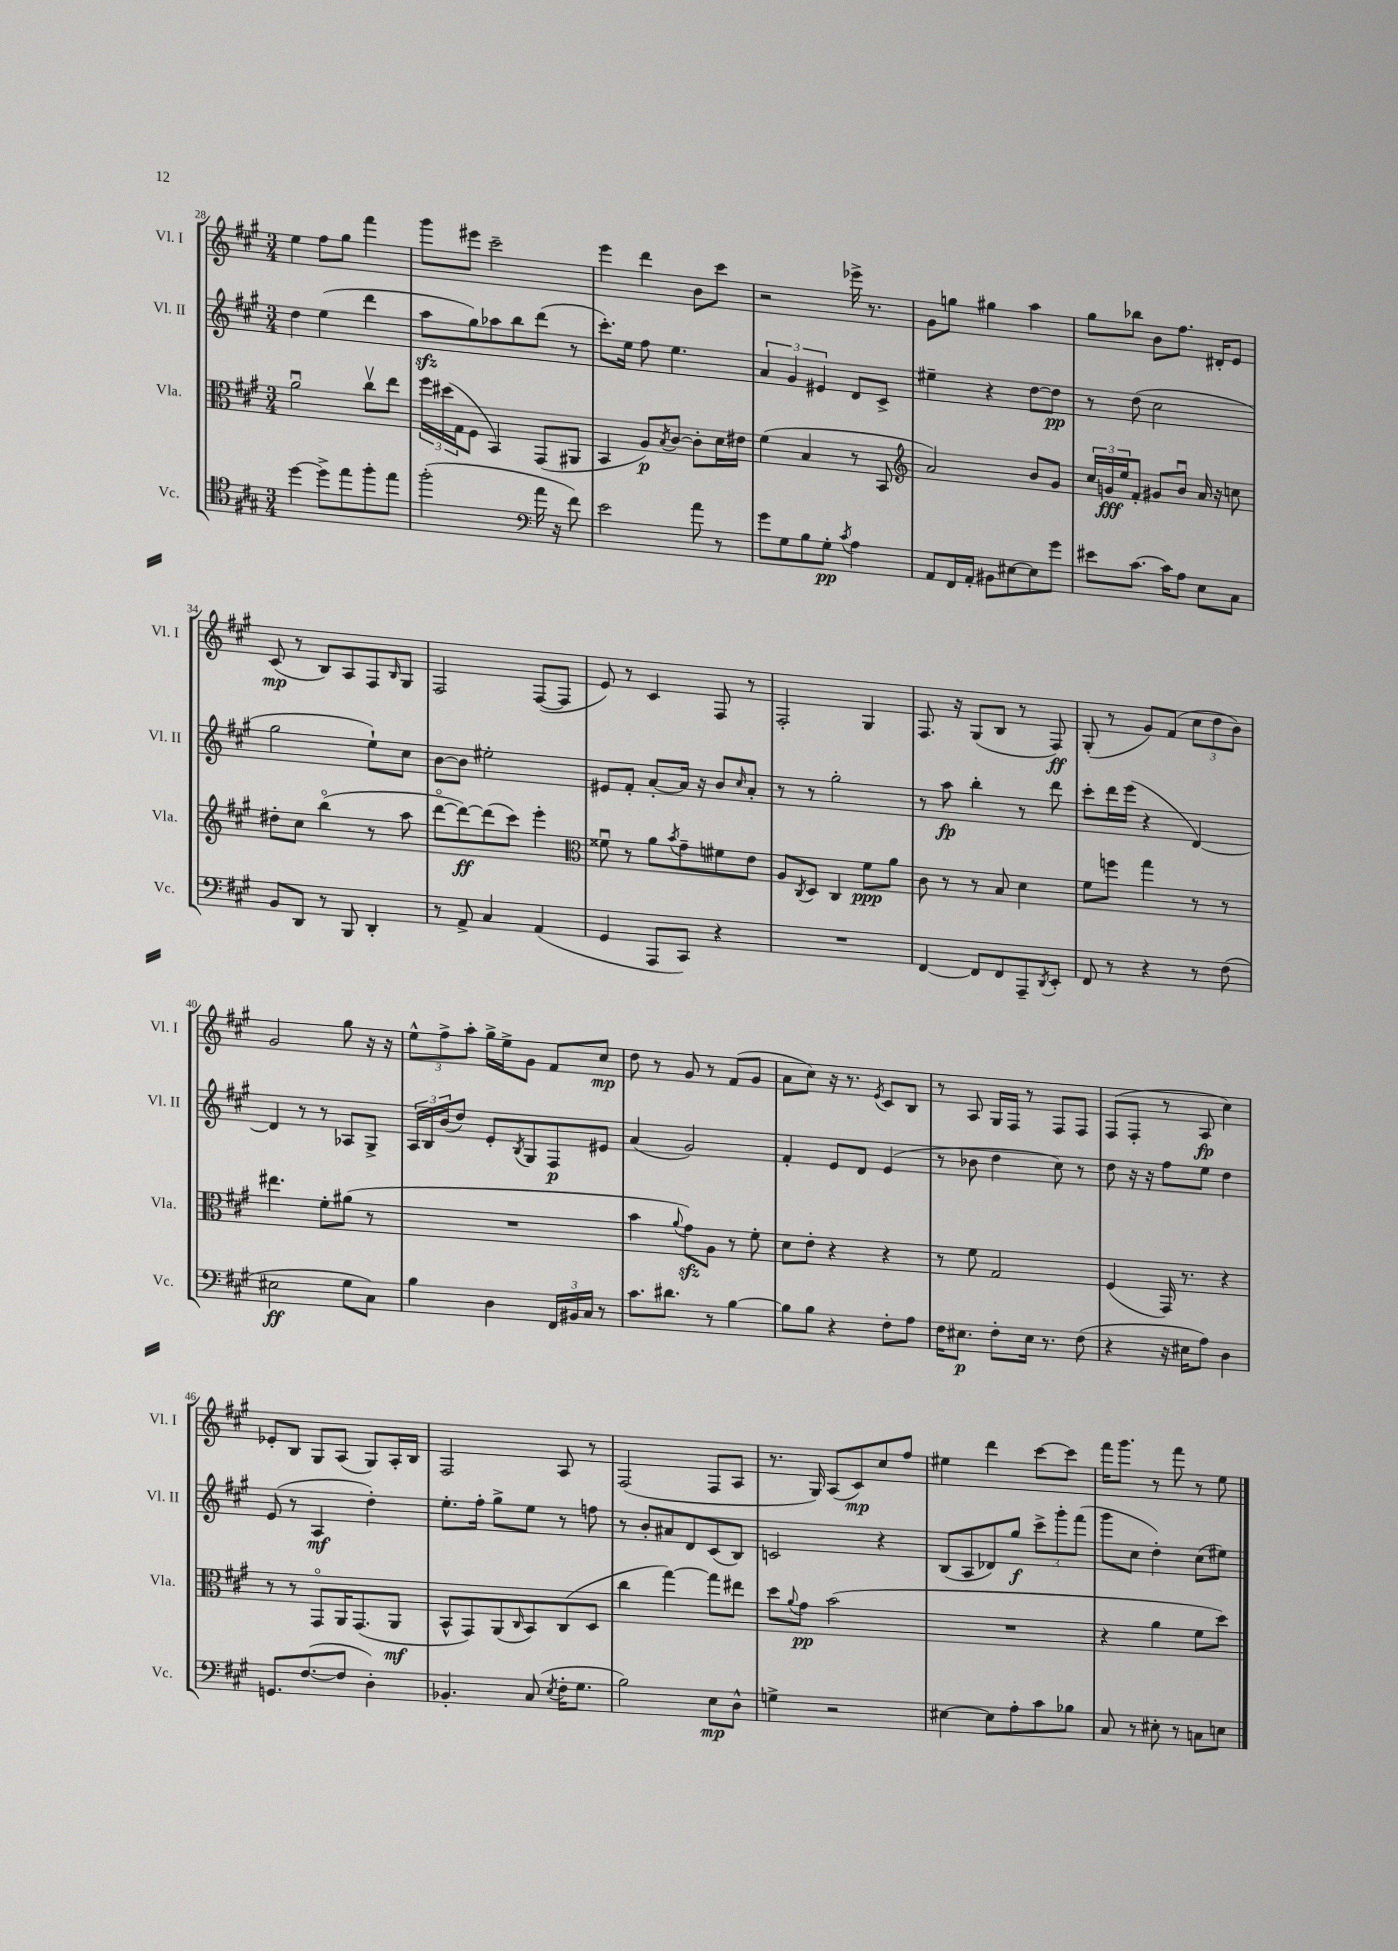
<<
\new StaffGroup <<
\new Staff = "s0" \with { instrumentName = "Vl. I" shortInstrumentName = "Vl. I" } {
    \clef treble \key a \major \numericTimeSignature \time 3/4
    e''4 fis''8 gis''8 fis'''4 |
    gis'''8 eis'''8 cis'''2-- |
    e'''4 d'''4 b'8 cis'''8 |
    r2 ees'''16-> r8. |
    gis'8 g''8 gis''4 a''4 |
    gis''8 bes''8 b'8 fis''8. dis'16-. e'8 |
    cis'8\mp( r8 b8) a8 fis8 \grace { b16 } gis8 |
    fis2 fis8~( fis8 |
    e'8) r8 cis'4 fis8 r8 |
    fis2-. gis4 |
    fis8. r16 gis8( b8 r8 fis8\ff) |
    gis8-.( r8 gis'8) fis'8( \tuplet 3/2 { cis''8 d''8 b'8) } |
    gis'2 gis''8 r16 r16 |
    \tuplet 3/2 { e''8-^ fis''8-> a''8-. } gis''16-> e''16-> gis'8 fis'8 cis''8\mp |
    d''8 r8 gis'8 r8 fis'8( gis'8 |
    a'8 cis''8) r16 r8. \acciaccatura { e'8 } cis'8 b8 |
    r8 a8 gis16 fis16 r8 fis8 fis8 |
    fis8( fis8-. r8 a8\fp cis''4) |
    ees'8-. b8 gis8 a8( gis8) a16-. b16 |
    fis2 a8 r8 |
    fis2( fis8 a8 |
    r8. gis16) a8( cis'8\mp) cis''8 fis''8 |
    eis''4 d'''4 cis'''8~ cis'''8 |
    fis'''16 gis'''8. r8 fis'''8 r8 e''8 \bar "|." |
}
\new Staff = "s1" \with { instrumentName = "Vl. II" shortInstrumentName = "Vl. II" } {
    \clef treble \key a \major \numericTimeSignature \time 3/4
    d''4 e''4( d'''4 |
    a''8\sfz gis''8) aes''8 b''8 d'''8( r8 |
    cis'''8.-.) e''16 fis''8 e''4. |
    \tuplet 3/2 { a'4 gis'4 eis'4 } d'8 cis'8-> |
    eis''4-- r4 d''8~ d''8\pp |
    r8 d''8( cis''2 |
    gis''2 e''8-!) cis''8 |
    b'8~ b'8 eis''2-. |
    eis'8 fis'8-. a'8~-. a'16 r16 b'8 \grace { cis''16 } a'8-. |
    r8 r8 gis''2-. |
    r8 a''8\fp b''4-. r8 d'''8 |
    cis'''8-. d'''16 e'''16( r4 d'4~) |
    d'4 r8 r8 aes8 gis8-> |
    \tuplet 3/2 { a16 b16 b'16( } d''8) e'8-. \acciaccatura { b8 } gis8 fis8\p eis'8 |
    a'4( gis'2) |
    fis'4-. e'8 d'8 e'4( |
    r8 bes'8 d''4 cis''8) r8 |
    d''8 r16 r16 fis''8 e''8 d''4 |
    e'8( r8 a4\mf d''4-.) |
    e''8.-. fis''16-. gis''8-> e''8 r8 f''8 |
    r8 b'8-. ais'8 d'8 cis'8( b8) |
    c'2 r4 |
    b8( a8 des'8) gis''8\f \tuplet 3/2 { cis'''8-> gis'''8-. fis'''8( } |
    gis'''8 cis''8 d''4-.) cis''8( eis''8) \bar "|." |
}
\new Staff = "s2" \with { instrumentName = "Vla." shortInstrumentName = "Vla." } {
    \clef alto \key a \major \numericTimeSignature \time 3/4
    a'2\downbow cis''8\upbow e''8 |
    \tuplet 3/2 { fis''16 dis''16( gis16 } fis8 b,4) gis,8( ais,8 |
    b,4 a8\p) \acciaccatura { b8 } cis'8~ cis'8-. d'16 eis'16 |
    fis'4( b4 r8 b,8 |
    \clef treble a'2) b'8 gis'8 |
    \tuplet 3/2 { cis''16 g'16\fff e''16 } fis'8-. gis'8 b'8\downbow a'16 r16 c''8 |
    dis''8-. cis''8 b''4\flageolet( r8 a''8 |
    d'''8~\flageolet d'''8~\ff) d'''8( cis'''8) e'''4-. |
    \clef alto fisis'8\downbow r8 a'8 \acciaccatura { b'8 } gis'8-- fis'8 e'8 |
    a8 \acciaccatura { cis8 } d8 cis4 fis'8\ppp a'8 |
    cis'8 r8 r8 b8 d'4 |
    fis'8 f''8 gis''4 r8 r8 |
    eis''4. fis'8-. ais'8( r8 |
    R2. |
    b'4 \appoggiatura { a'8 } gis'8\sfz) a8 r8 fis'8-. |
    d'8 e'8-. r4 r4 |
    r8 fis'8 gis2 |
    fis4( gis,16) r8. r4 |
    r8 r8 gis,8\flageolet a,16 gis,8.( a,8\mf |
    b,8-^ gis,8) a,8( \grace { cis16 } b,8) cis8( d8 |
    cis''4 gis''4~) gis''8 eis''8 |
    d''8 \appoggiatura { a'8 } gis'8\pp b'2( |
    R2. |
    r4 a'4 fis'8 d''8) \bar "|." |
}
\new Staff = "s3" \with { instrumentName = "Vc." shortInstrumentName = "Vc." } {
    \clef tenor \key a \major \numericTimeSignature \time 3/4
    d''4~ d''8-> e''8 fis''8-. e''8 |
    fis''2-.( \clef bass a'16 r16 fis'8) |
    e'2 a'8 r8 |
    gis'8 gis8 b8 gis8-.\pp \acciaccatura { cis'8 } a4 |
    a,8 fis,16 a,16-. bis,8 eis8~ eis8 gis'8 |
    eis'8 cis'8.~ cis'16 a8 e8 cis8 |
    b,8 d,8 r8 b,,8 d,4-. |
    r8 a,8-> cis4 a,4( |
    gis,4 a,,8 cis,8) r4 |
    R2. |
    fis,4~ fis,8 fis,8 a,,8-- \acciaccatura { d,8 } e,8-. |
    fis,8 r8 r4 r8 fis8( |
    eis2\ff gis8 cis8) |
    b4 d4 \tuplet 3/2 { fis,16 bis,16 cis16 } r8 |
    cis'8. dis'8. r8 b4~ |
    b8 b8 r4 fis8-. a8 |
    fis16 eis8.\p fis8-. eis16 r8. fis8( |
    r4 r16 eis16 a8) d4 |
    g,8. fis8.~( fis8 d4-.) |
    bes,4.-. cis8( \acciaccatura { e8 } fis16-. gis8. |
    b2) e8\mp d8-^ |
    g4-> r2 |
    eis4~ eis8 a8-. cis'8 bes8 |
    cis8 r8 eis8-. r8 c8 e8 \bar "|." |
}
>>
>>
\layout { \context { \Score currentBarNumber = #28 } }
